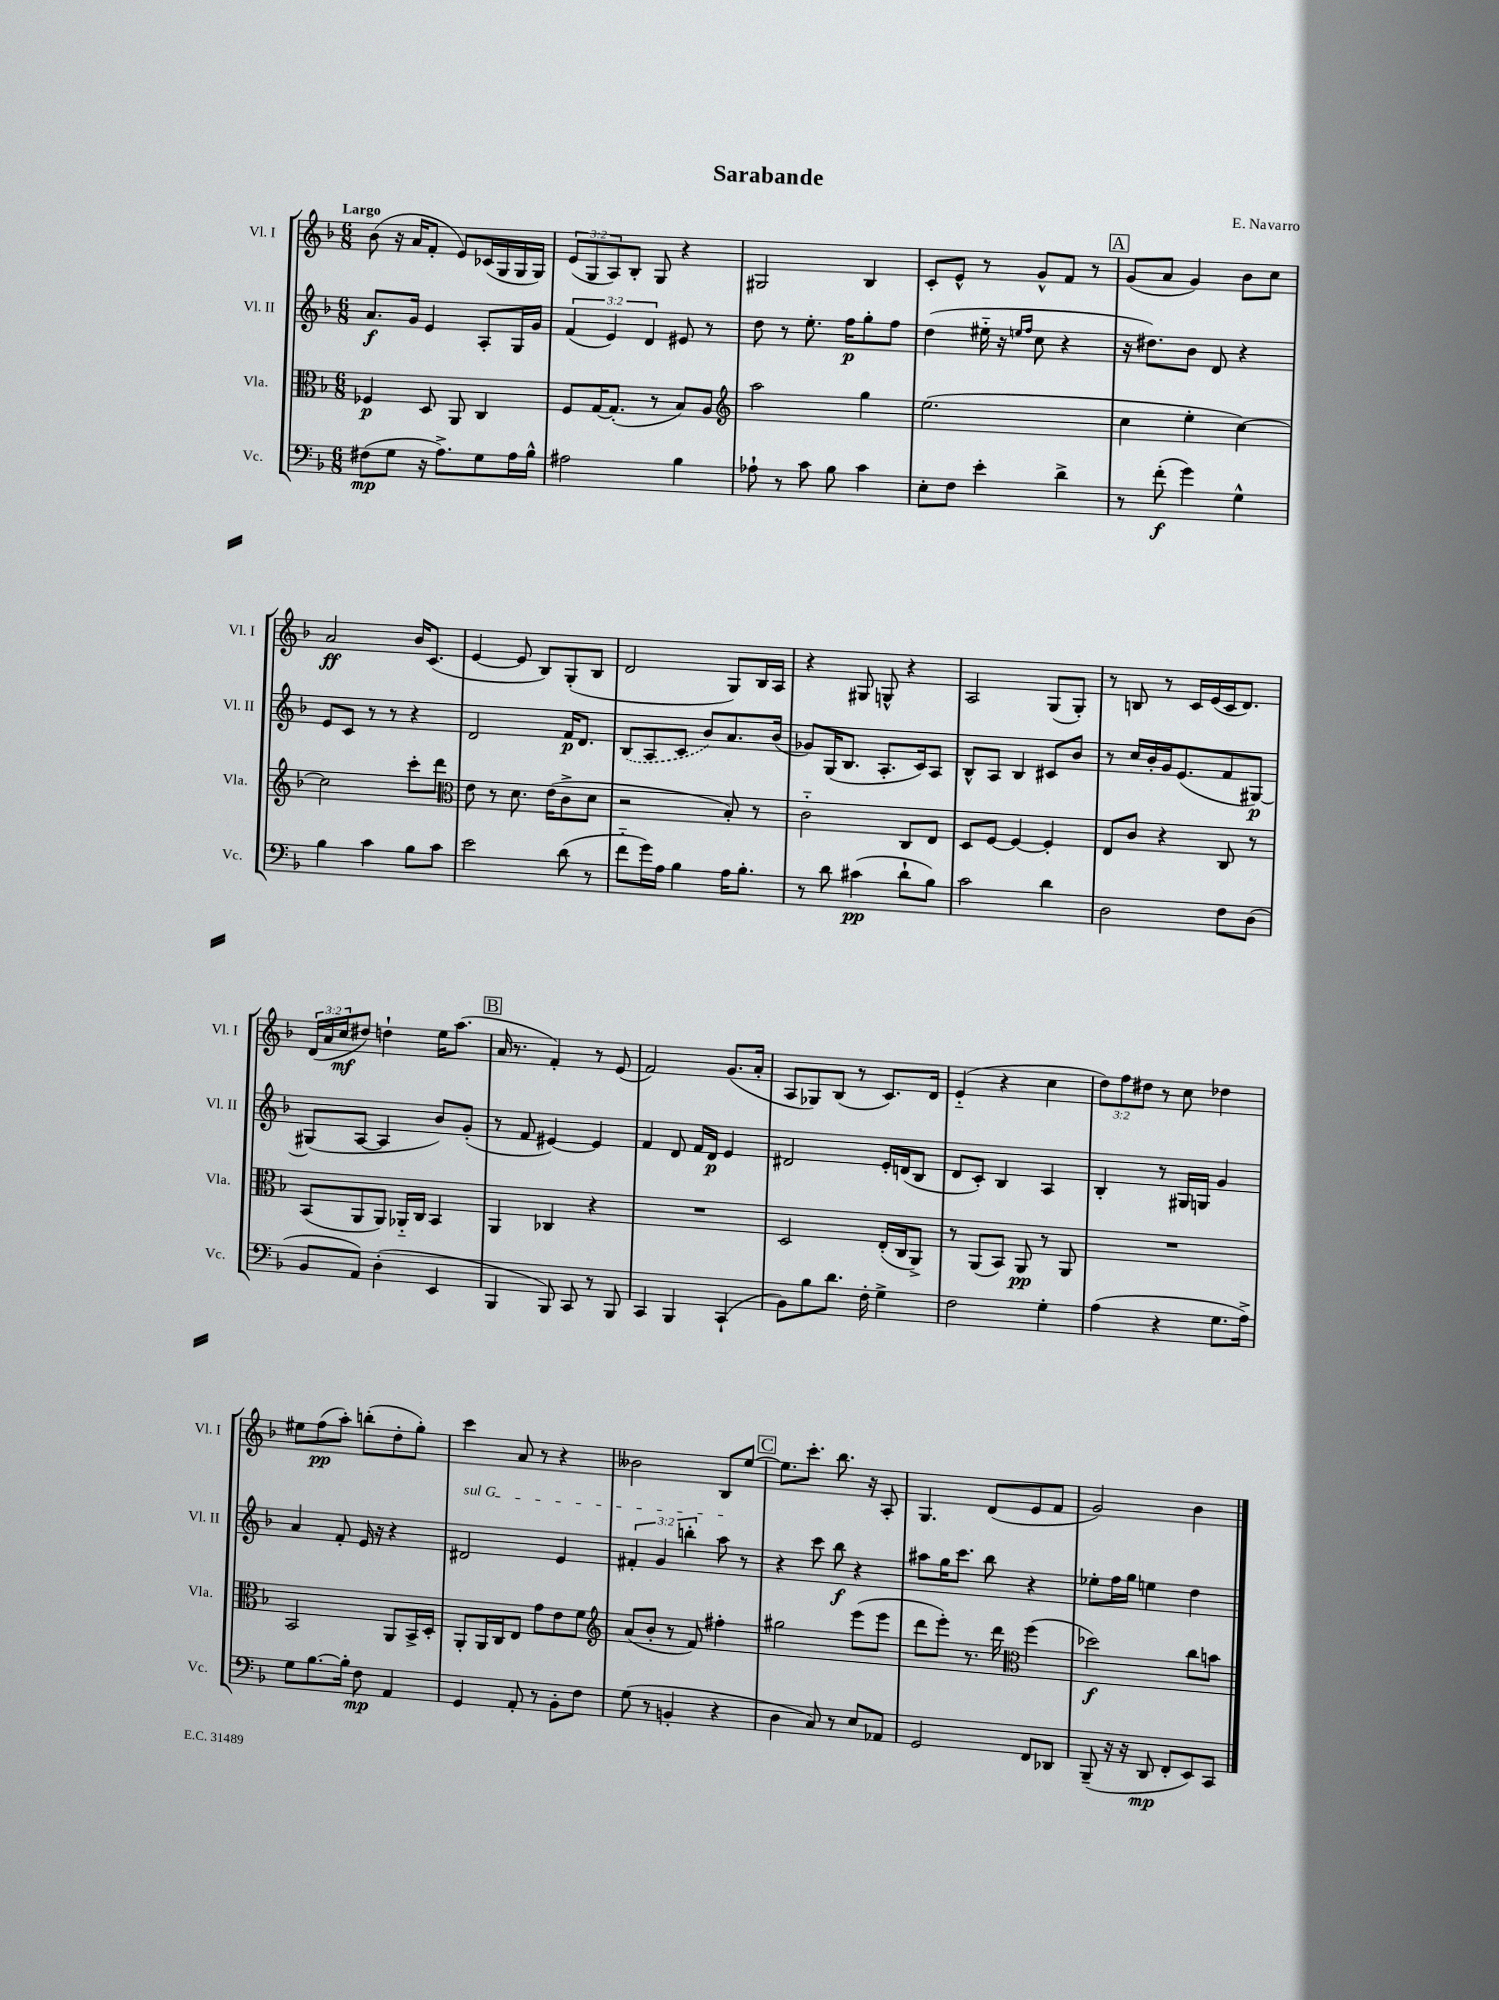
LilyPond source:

\header { title = "Sarabande" composer = "E. Navarro" }
<<
\new StaffGroup <<
\new Staff = "s0" \with { instrumentName = "Vl. I" shortInstrumentName = "Vl. I" } {
    \clef treble \key f \major \numericTimeSignature \time 6/8 \override Staff.TupletNumber.text = #tuplet-number::calc-fraction-text \tempo "Largo"
    bes'8( r16 a'16 f'8-. e'8) ces'16( g16 g16 g16) |
    \tuplet 3/2 { e'8( g8 a8) } bes8-. g8 r4 |
    gis2 bes4 |
    c'8-. e'8-^ r8 g'8-^ f'8 r8 |
    \mark \markup { \box "A" } g'8( a'8 g'4) bes'8 c''8 |
    a'2\ff bes'16 c'8.( |
    e'4~ e'8 bes8) g8-.( bes8 |
    d'2 g8) bes16 a16 |
    r4 gis8 g8-^ r4 |
    a2 g8( g8-.) |
    r8 b8 r8 c'16 e'16( c'16 d'8.) |
    \tuplet 3/2 { d'16( a'16 c''16\mf } dis''8) d''4-! e''16 a''8.( |
    \mark \markup { \box "B" } a'16 r8. f'4-.) r8 e'8( |
    f'2) g'8.( a'16-. |
    a8 ges8) bes8( r8 c'8.) d'16 |
    e'4-_( r4 c''4 |
    \tuplet 3/2 { d''8) f''8 dis''8 } r8 c''8 des''4 |
    eis''8 f''8\pp( a''8-.) b''8-.( d''8-. g''8-.) |
    c'''4 a'8 r8 r4 |
    beses'2 bes8 e''8~ |
    \mark \markup { \box "C" } e''8. c'''8.-. bes''8. r16 a8-. |
    g4. d'8( e'8 f'8 |
    g'2) bes'4 \bar "|." |
}
\new Staff = "s1" \with { instrumentName = "Vl. II" shortInstrumentName = "Vl. II" } {
    \clef treble \key f \major \numericTimeSignature \time 6/8 \override Staff.TupletNumber.text = #tuplet-number::calc-fraction-text
    a'8.\f g'16 e'4 a8-. g16 g'16 |
    \tuplet 3/2 { f'4( e'4) d'4 } eis'8 r8 |
    d''8 r8 e''8.-. f''16\p g''8-. f''8 |
    d''4( eis''16-_ r16 \grace { e''16 f''16 } c''8 r4 |
    \mark \markup { \box "A" } r16 dis''8.) bes'8 d'8 r4 |
    e'8 c'8 r8 r8 r4 |
    d'2 f'16\p d'8. |
    \once \slurDashed bes8( a8 c'8 bes'8) a'8. bes'16( |
    ges'8) g16( bes8. a8.-. c'16) a8 |
    bes8-^ a8 bes4 cis'8 bes'8 |
    r8 c''16 bes'16-. g'16 e'8.( f'8 gis8~\p) |
    gis8( a8~ a4 bes'8) g'8-.( |
    \mark \markup { \box "B" } r8 f'8 eis'4~) eis'4 |
    f'4 d'8 f'16 d'16\p e'4 |
    dis'2 e'16-. d'16( bes8 |
    d'8 c'8-.) bes4 a4 |
    bes4-. r8 gis16 g16 g'4 |
    a'4 f'8-. e'16 r16 r4 |
    \once \override TextSpanner.bound-details.left.text = \markup { \italic "sul G" } dis'2\startTextSpan e'4 |
    \tuplet 3/2 { fis'4-. g'4 b''4-. } a''8\stopTextSpan r8 |
    \mark \markup { \box "C" } r4 c'''8 bes''8\f r4 |
    ais''8 g''16 c'''8. bes''8 r4 |
    ees''8-. f''16 g''16 e''4 d''4 \bar "|." |
}
\new Staff = "s2" \with { instrumentName = "Vla." shortInstrumentName = "Vla." } {
    \clef alto \key f \major \numericTimeSignature \time 6/8
    fes4\p d8 a,8 c4 |
    f8 g16~ g8.-.( r8 bes8) a8 |
    \clef treble a''2 g''4 |
    e''2.( |
    \mark \markup { \box "A" } c''4 e''4-. c''4~) |
    c''2 c'''8-. d'''8 |
    \clef alto e'8 r8 d'8. e'16( c'8-> d'8 |
    r2 bes8-.) r8 |
    c'2-_ c8 e8 |
    d8 f8~ f4~ f4-. |
    e8 c'8 r4 c8 r8 |
    bes,8( a,8 a,8) aes,16-_ c16 bes,4 |
    \mark \markup { \box "B" } a,4 ces4 r4 |
    R2. |
    d2 e16-.( c16 a,8->) |
    r8 a,8( bes,8) a,8\pp r8 a,8 |
    R2. |
    bes,2 a,8 bes,16-> d16-. |
    a,8-. a,16 c16 e8 g'8 e'8 f'8 |
    \clef treble a'8( bes'8-. r8 f'8) fis''4-. |
    \mark \markup { \box "C" } gis''2 e'''8( e'''8 |
    d'''8 e'''8-.) r8. d'''16 \clef alto f''4( |
    des''2\f) c''8 b'8 \bar "|." |
}
\new Staff = "s3" \with { instrumentName = "Vc." shortInstrumentName = "Vc." } {
    \clef bass \key f \major \numericTimeSignature \time 6/8
    fis8\mp( g8 r16 a8.->) g8 a16 bes16-^ |
    ais2 bes4 |
    aes8-! r8 c'8 bes8 c'4 |
    e8-. f8 e'4-. d'4-> |
    \mark \markup { \box "A" } r8 f'8-.\f( g'4) g4-^ |
    bes4 c'4 bes8 c'8 |
    e'2 d'8( r8 |
    f'8-_ g'16) a16 bes4 a16 bes8.-. |
    r8 d'8 cis'4\pp( d'8-! bes8) |
    c'2 d'4 |
    d2 f8 d8( |
    bes,8 a,8) d4-.( e,4 |
    \mark \markup { \box "B" } bes,,4 bes,,8) c,8 r8 bes,,8 |
    c,4 bes,,4 c,4-!( |
    bes,8) bes8 d'8. f16-. g4-> |
    f2 g4-. |
    a4( r4 g8. a16->) |
    g8 bes8.~ bes16-. f8\mp a,4 |
    g,4 a,8-. r8 bes,8-. f8 |
    g8( r8 b,4-. r4 |
    \mark \markup { \box "C" } d4 c8) r8 e8 aes,8 |
    g,2 f,8 des,8 |
    bes,,8--( r16 r16 d,8\mp f,8-. e,8) c,8 \bar "|." |
}
>>
>>
\layout { \context { \Score \remove "Bar_number_engraver" } }
